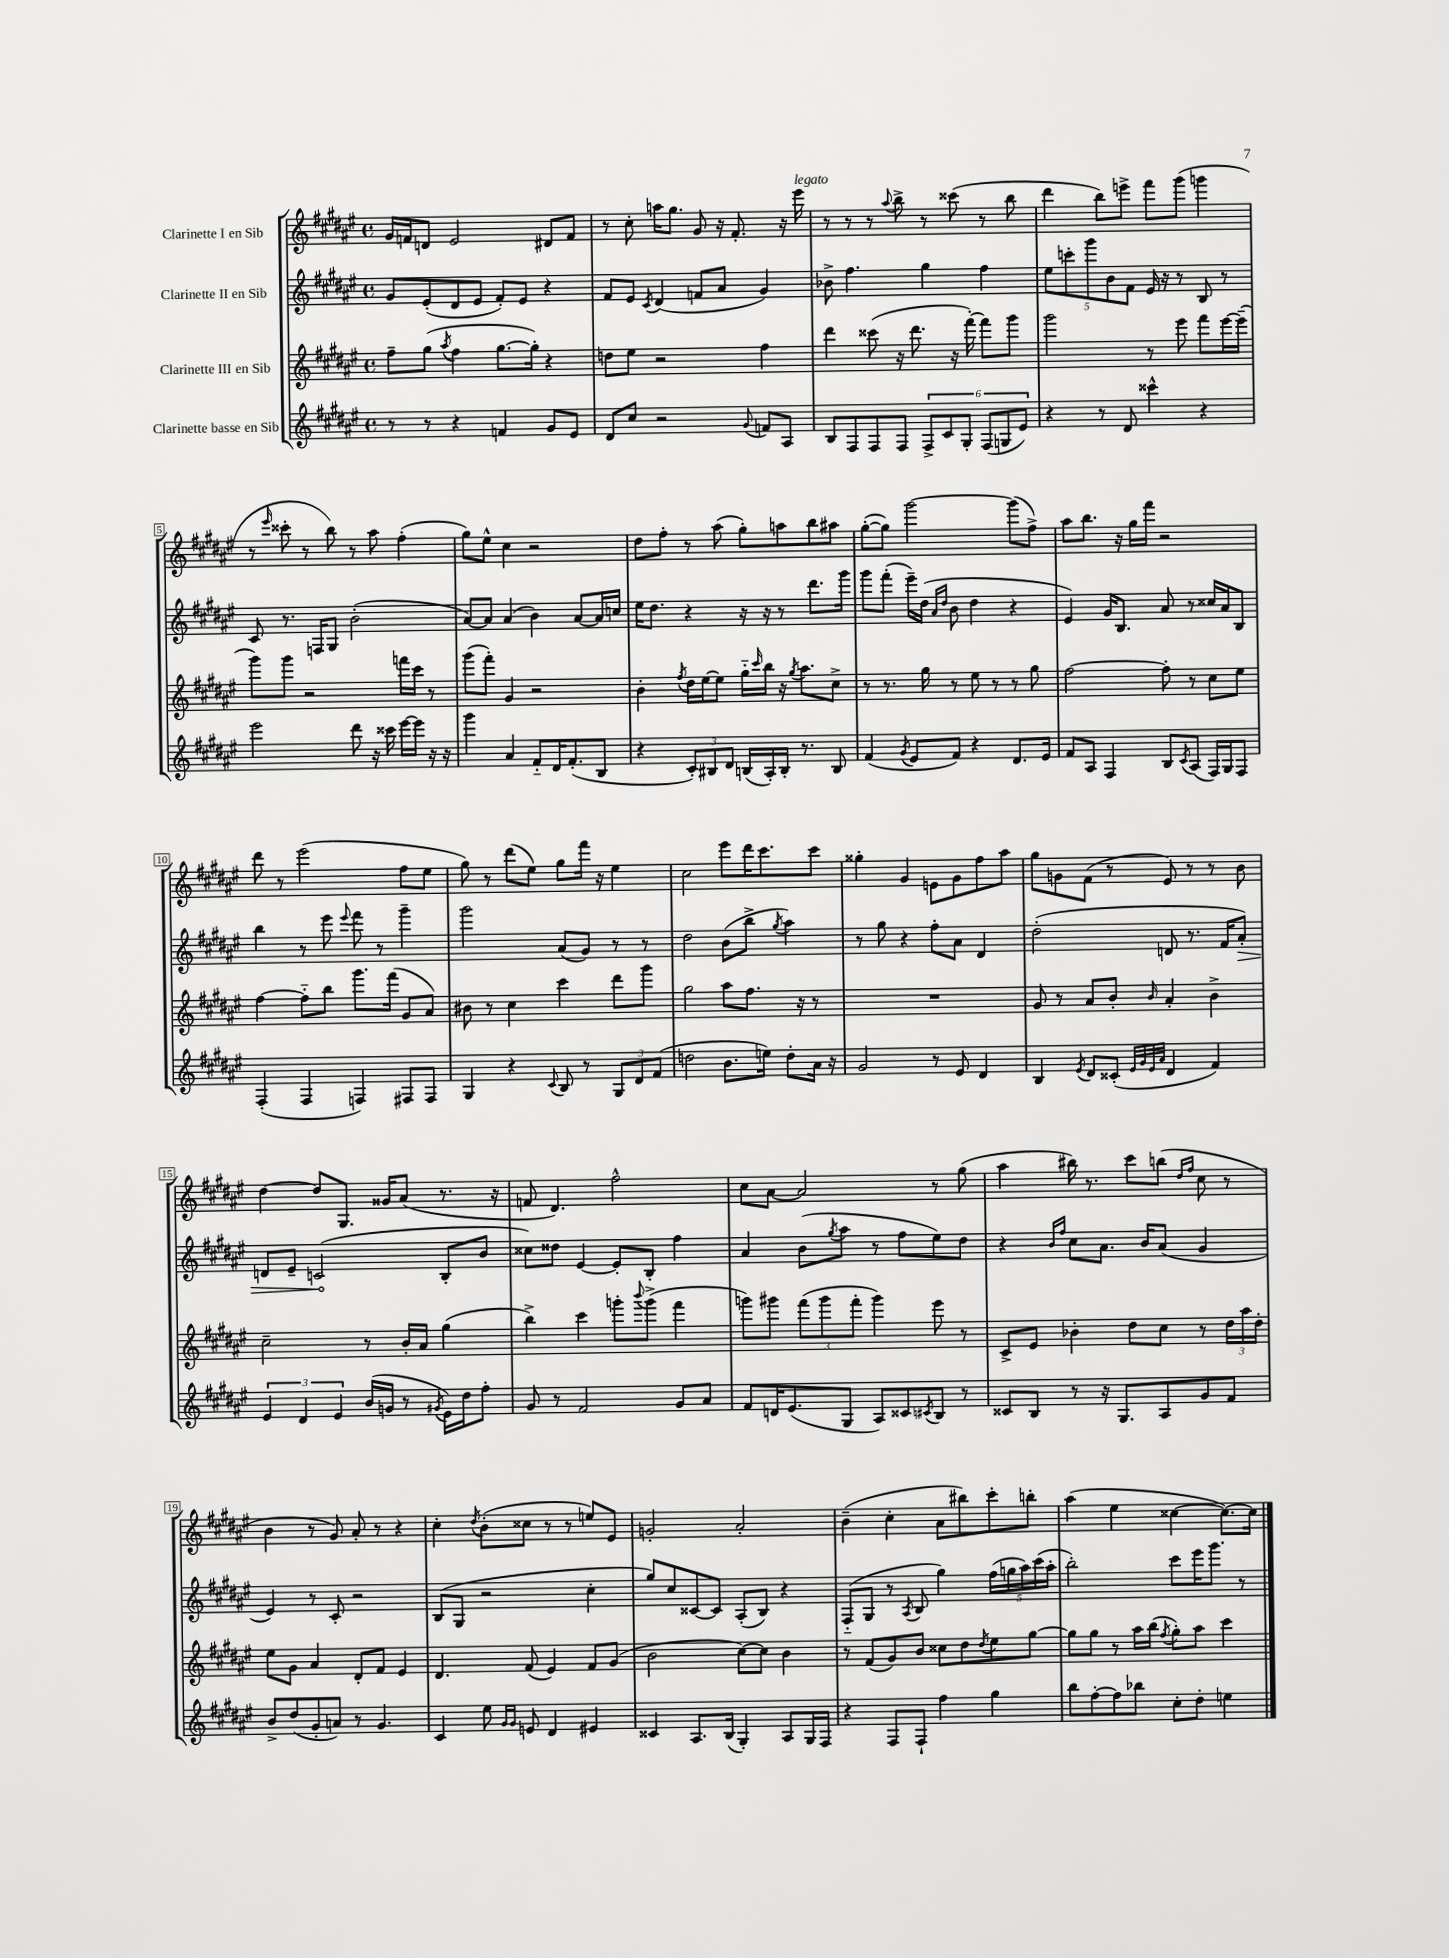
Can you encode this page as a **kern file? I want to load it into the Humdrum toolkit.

**kern	**kern	**kern	**dynam	**kern
*part4	*part3	*part2	*part2	*part1
*staff4	*staff3	*staff2	*staff2	*staff1
*I"Clarinette basse en Sib	*I"Clarinette III en Sib	*I"Clarinette II en Sib	*	*I"Clarinette I en Sib
*clefG2	*clefG2	*clefG2	*	*clefG2
*k[f#c#g#d#a#e#]	*k[f#c#g#d#a#e#]	*k[f#c#g#d#a#e#]	*	*k[f#c#g#d#a#e#]
*M4/4	*M4/4	*M4/4	*	*M4/4
*met(c)	*met(c)	*met(c)	*	*met(c)
=1	=1	=1	=1	=1
8r	8ff#~\L	8g#/L	.	16g#/LL
.	.	.	.	16fn/J
8r	(8gg#\J	(8e#'/	.	8dn/J
.	8qaa#/	.	.	.
4r	4ff#\	8d#/	.	2e#/
.	.	8e#/J	.	.
4fn/	[8.gg#\L	8f#'/L)	.	.
.	.	8e#/J	.	.
.	16gg#'\Jk])	.	.	.
8g#/L	4r	4r	.	8d#X/L
8e#/J	.	.	.	8f/J
=2	=2	=2	=2	=2
8d#/L	8ddn\L	8f#/L	.	8r
8cc#/J	8ee#\J	8e#/J	.	8cc#'\
.	.	8qc#/	.	.
2r	2r	(4d#/	.	16aan\KL
.	.	.	.	8.gg#\J
.	.	8fn/L	.	8g#/
.	.	8a#/J	.	16r
.	.	.	.	8.f#'/
8qqg#/	.	.	.	.
8fn/L	4ff#\	4g#/)	.	.
8A#/J	.	.	.	16r
!	!	!	!	!LO:TX:a:i:t=legato
.	.	.	.	16eee#\
=3	=3	=3	=3	=3
8B/L	4ddd#\	8b-X^\	.	8r
8F#/	.	4.ff#\	.	8r
8F#/	(8ccc##X\	.	.	8r
.	.	.	.	8qqaa#/
8F#/J	16r	.	.	8bb^\
.	8.ddd#\	.	.	.
12F#^/L	.	4gg#\	.	8r
12c#/	.	.	.	.
.	16r	.	.	(8ccc##X\
12G#'/J	.	.	.	.
.	[16fff#'\)	.	.	.
(12F#/L	8fff#\L]	4ff#\	.	8r
12Gn/	.	.	.	.
.	8ggg#\J	.	.	8bb\
12e#/J)	.	.	.	.
=4	=4	=4	=4	=4
4r	2ggg#\	10ee#\L	.	4ddd#\
.	.	10cccn'\	.	.
.	.	10ggg#\	.	.
8r	.	.	.	8bb\L)
.	.	10b\	.	.
8d#/	.	.	.	8eeen^\J
.	.	10f#\J	.	.
4ccc##X^^\	8r	16e#/	.	8fff#\L
.	.	16r	.	.
.	8eee#\	8r	.	(8ggg#\J
4r	8fff#\L	8B/	.	4gggn\
.	[16eee#\L	8r	.	.
.	(16eee#~\JJ]	.	.	.
!!LO:LB:g=z
=5	=5	=5	=5	=5
2eee#\	8ggg#\L)	8c#/	.	8r
.	.	.	.	16qqeee#/
.	8ggg#\J	8.r	.	8ccc##X'\
.	2r	.	.	8r
.	.	16Fn/KL	.	.
.	.	8G#/J	.	8bb\)
8ddd#\	.	(2b'\	.	8r
16r	.	.	.	8aa#\
16ccc##X\	.	.	.	.
[16eee#\LL	16fffn\LL	.	.	(4ff#'\
16eee#\JJ]	16ccc#\JJ	.	.	.
16r	8r	.	.	.
16r	.	.	.	.
=6	=6	=6	=6	=6
4ggg#\	(8ggg#\L	[8a#/L)	.	8gg#\L)
.	8fff#'\J)	8a#/J]	.	8ee#^^\J
4a#/	4g#/	(4a#/	.	4cc#\
8f#/L	2r	4b\)	.	2r
16d#/K	.	.	.	.
(8.f#'/	.	.	.	.
.	.	[8a#/L	.	.
8B/J	.	16a#/L]	.	.
.	.	16ccn/JJ	.	.
=7	=7	=7	=7	=7
4r	4b'\	16ee#\KL	.	8dd#\L
.	.	8.dd#\J	.	.
.	.	.	.	8ff#'\J
.	8qff#/	.	.	.
12c#'/L)	16dd#\LL	4r	.	8r
.	[16ee#\J	.	.	.
12B#X/	.	.	.	.
.	8ee#\J]	.	.	(8aa#\
12d#/J	.	.	.	.
(16Bn/LL	16gg#\LL	16r	.	8gg#'\L)
.	16qqccc#/	.	.	.
16A#'/)	16bb\JJ	16r	.	.
16B'/JJ	16r	8r	.	8aan\
.	8qgg#/	.	.	.
8.r	8.aa#\L	.	.	.
.	.	8.ddd#\L	.	8bb\
8B/	8cc#^\J	.	.	8aa#X\J
.	.	16ggg#\Jk	.	.
=8	=8	=8	=8	=8
(4f#/	8r	8ggg#\L	.	([8gg#'\L
.	8.r	(8fff#'\J	.	8gg#\J])
8qg#/	.	.	.	.
8e#/L	.	16eee#~\LL)	.	[2ggg#\
.	16gg#\	(16dd#\JJ	.	.
.	.	16qqa#/LL	.	.
.	.	16qqdd#/JJ	.	.
8f#/J)	8r	8b\	.	.
4r	8ee#\	4dd#\	.	.
.	8r	.	.	.
8.d#/L	8r	4r	.	(8ggg#\L]
.	8gg#\	.	.	8ff#^\J)
16e#/Jk	.	.	.	.
=9	=9	=9	=9	=9
8f#/L	[2ff#\	4e#/)	.	8aa#\L
8A#/J	.	.	.	8.bb\J
4F#/	.	16g#/KL	.	.
.	.	8.B/J	.	16r
.	.	.	.	16gg#\LL
.	.	.	.	16fff#\JJ
8B/L	8ff#'\]	8a#/	.	2r
8qc#/	.	.	.	.
(8A#/J	8r	8r	.	.
16F#/LL)	8cc#\L	16cc##X/LL	.	.
16G#/J	.	16a#/J	.	.
8F#/J	8ee#\J	8B/J	.	.
!!LO:LB:g=z
=10	=10	=10	=10	=10
(4F#'/	[4ff#\	4bb\	.	8ddd#\
.	.	.	.	8r
4F#/	8ff#\L]	8r	.	(2eee#\
.	8bb\J	8eee#\	.	.
.	.	8qqeee#/	.	.
4Fn/)	8.ggg#\L	8fff#\	.	.
.	.	8r	.	.
.	(16fff#\Jk	.	.	.
8F#X/L	8g#/L	4ggg#~\	.	8ff#\L
8F#/J	8a#/J)	.	.	8ee#\J
=11	=11	=11	=11	=11
4G#/	8b#X\	2ggg#\	.	8gg#\)
.	8r	.	.	8r
4r	4cc#\	.	.	(8ddd#\L
.	.	.	.	8ee#\J)
8qqc#/	.	.	.	.
8B/	4ccc#\	(8a#/L	.	8gg#\L
8r	.	8g#/J)	.	16fff#\Jk
.	.	.	.	16r
12G#/L	8ddd#\L	8r	.	4ee#\
12d#/	.	.	.	.
.	8ggg#\J	8r	.	.
(12f#/J	.	.	.	.
=12	=12	=12	=12	=12
2ddn\	2gg#\	2dd#\	.	2cc#\
8.b\L	8aa#\L	(8b\L	.	8eee#\L
.	8.ff#\J	8bb^\J	.	16ddd#\K
16een\Jk)	.	.	.	8.ccc#\
.	.	8qgg#/	.	.
8dd'\L	.	4aa#\)	.	.
.	16r	.	.	.
16a#\Jk	8r	.	.	8ccc#\J
16r	.	.	.	.
=13	=13	=13	=13	=13
2g#/	1r	8r	.	4gg##X'\
.	.	8gg#\	.	.
.	.	4r	.	4g#/
8r	.	8ff#'\L	.	8en\L
8e#/	.	8a#\J	.	8g#\
4d#/	.	4d#/	.	8ff#\
.	.	.	.	8aa#\J
=14	=14	=14	=14	=14
4B/	8g#/	(2dd#'\	.	8gg#\L
.	8r	.	.	8gn\
8qe#/	.	.	.	.
8d#/L	8a#/L	.	.	(8f#\J
(8c##X'/J	8b'/J	.	.	8r
32qqe#/LLL	.	.	.	.
32qqg#/	.	.	.	.
32qqe#/	.	.	.	.
32qqa#/JJJ	16qqb/	.	.	.
4d#/	4a#'/	8dn/	.	8e#/)
.	.	8.r	.	8r
4f#/)	4b^\	.	.	8r
.	.	16f#/KL	.	.
!	!	!	!LO:HP:b	!
.	.	8a#'/J)	>	8b\
!!LO:LB:g=z
=15	=15	=15	=15	=15
6e#/	2cc#~\	8dn/L	.	[4dd#\
.	.	8e#~/J	.	.
6d#/	.	.	.	.
.	.	(2cn/	.	8dd#/L]
6e#/	.	.	.	.
.	.	.	.	8.G#/J
(16b/LL	8r	.	.	.
16gn/JJ	.	.	.	16g##X/KL
8r	16b'/LL	.	.	(8a#/J
.	16a#/JJ	.	.	.
8qg#X/	.	.	.	.
16e#\LL)	(4gg#\	8B'/L	]	8.r
16dd#\J	.	.	.	.
8ff#'\J	.	8b/J	.	.
.	.	.	.	16r
=16	=16	=16	=16	=16
8g#/	4bb^\)	8cc##X\L)	.	8fn/
8r	.	8dd##X\J	.	4.d#/)
2f#/	4ccc#\	[4e#/	.	.
.	8gggn'\L	8e#'/L]	.	2ff#^^\
.	8qqbbb/	.	.	.
.	(8ggg^\J	8B'/J	.	.
8g#/L	4fff#\	4ff#\	.	.
8a#/J	.	.	.	.
=17	=17	=17	=17	=17
8f#/L	8gggn\L)	4a#/	.	8cc#\L
16dn/K	8ggg#X\J	.	.	[8a#\J
(8.e#/	.	.	.	.
.	(12fff#\L	(8b\L	.	2a#/]
.	12ggg#\	.	.	.
.	.	8qgg#/	.	.
8G#/J	.	8aa#\J	.	.
.	12fff#'\J	.	.	.
8A#/L)	4ggg#\)	8r	.	.
8c##X/	.	8ff#\L	.	.
8qc#X/	.	.	.	.
8B/J	8eee#\	8ee#\)	.	8r
8r	8r	8dd#\J	.	(8gg#\
=18	=18	=18	=18	=18
8c##X/L	8c#^/L	4r	.	4aa#\
8B/J	8e#/J	.	.	.
.	.	16qqb/LL	.	.
.	.	16qqff#/JJ	.	.
8r	4b-X'\	8cc#\L	.	16bb#X\)
.	.	.	.	8.r
16r	.	8.a#\J	.	.
8.G#/L	.	.	.	.
.	8dd#\L	.	.	8ccc#\L
.	.	16b/KL	.	.
8A#/	8cc#\J	(8a#/J	.	(8bbn\J
.	.	.	.	16qqdd#/LL
.	.	.	.	16qqff#/JJ
8g#/	8r	4g#/	.	8cc#\
8f#/J	24dd#\LL	.	.	8r
.	24aa#\	.	.	.
.	24dd#'\JJ	.	.	.
!!LO:LB:g=z
=19	=19	=19	=19	=19
8b^/L	8ee#\L	4e#/)	.	4b\
(8dd#/	8g#\J	.	.	.
8g#'/	4a#/	8r	.	8r
8an/J)	.	8c#'/	.	8g#/)
8r	8d#'/L	2r	.	8a#'/
4.g#/	8f#/J	.	.	8r
.	4e#/	.	.	4r
=20	=20	=20	=20	=20
4c#/	4.d#/	(8B/L	.	4cc#'\
.	.	8G#/J	.	.
.	.	.	.	8qdd#/
8ee#\	.	2r	.	(8b'\L
16qqg#/LL	.	.	.	.
16qqg#/JJ	.	.	.	.
8en/	(8f#/	.	.	8cc##X\J
4d#/	4e#/)	.	.	8r
.	.	.	.	8r
4e#X/	8f#/L	4cc#'\	.	8een/L)
.	(8g#/J	.	.	8e#/J
=21	=21	=21	=21	=21
4c##X/	2b\	8gg#/L)	.	2gn'/
.	.	8cc#/	.	.
8.A#/L	.	[8c##X/	.	.
.	.	8c##/J]	.	.
(16B/Jk	.	.	.	.
4G#'/)	[8cc#\L)	(8A#'/L	.	2a#'/
.	8cc#\J]	8B/J)	.	.
8A#/L	4b\	4r	.	.
16G#/L	.	.	.	.
16F#/JJ	.	.	.	.
=22	=22	=22	=22	=22
4r	8r	(8F#/L	.	(4b~\
.	(8f#/L	8G#/J	.	.
8F#/L	8g#/)	8r	.	4cc#'\
.	.	8qA#/	.	.
8F#`/J	8b/J	8B/	.	.
4ff#\	8cc##X\L	4gg#\)	.	8a#\L
.	8dd#\	.	.	8bb#X\)
.	8qdd#/	.	.	.
4gg#\	8ee#\	(20ff#\LL	.	8ccc#'\
.	.	20ggn\	.	.
.	.	20aa#\)	.	.
.	[8gg#\J	.	.	8bbn'\J
.	.	(20ccc#\	.	.
.	.	20aa#'\JJ	.	.
=23	=23	=23	=23	=23
8bb\L	8gg#\L]	2bb'\)	.	(4aa#\
[8ff#'\	8gg#\J	.	.	.
8ff#\]	8r	.	.	4ee#\
8bb-X\J	16aa#\LL	.	.	.
.	(16bb\JJ	.	.	.
.	8qff#/	.	.	.
8cc#'\L	8gg#'\L)	8ccc#\L	.	[4cc##X\
8dd#'\J	8aa#\J	16eee#\K	.	.
.	.	8.ggg#\J	.	.
4een\	4ccc#\	.	.	8.cc##\L_)
.	.	8r	.	.
.	.	.	.	16cc##\Jk]
==	==	==	==	==
*-	*-	*-	*-	*-
